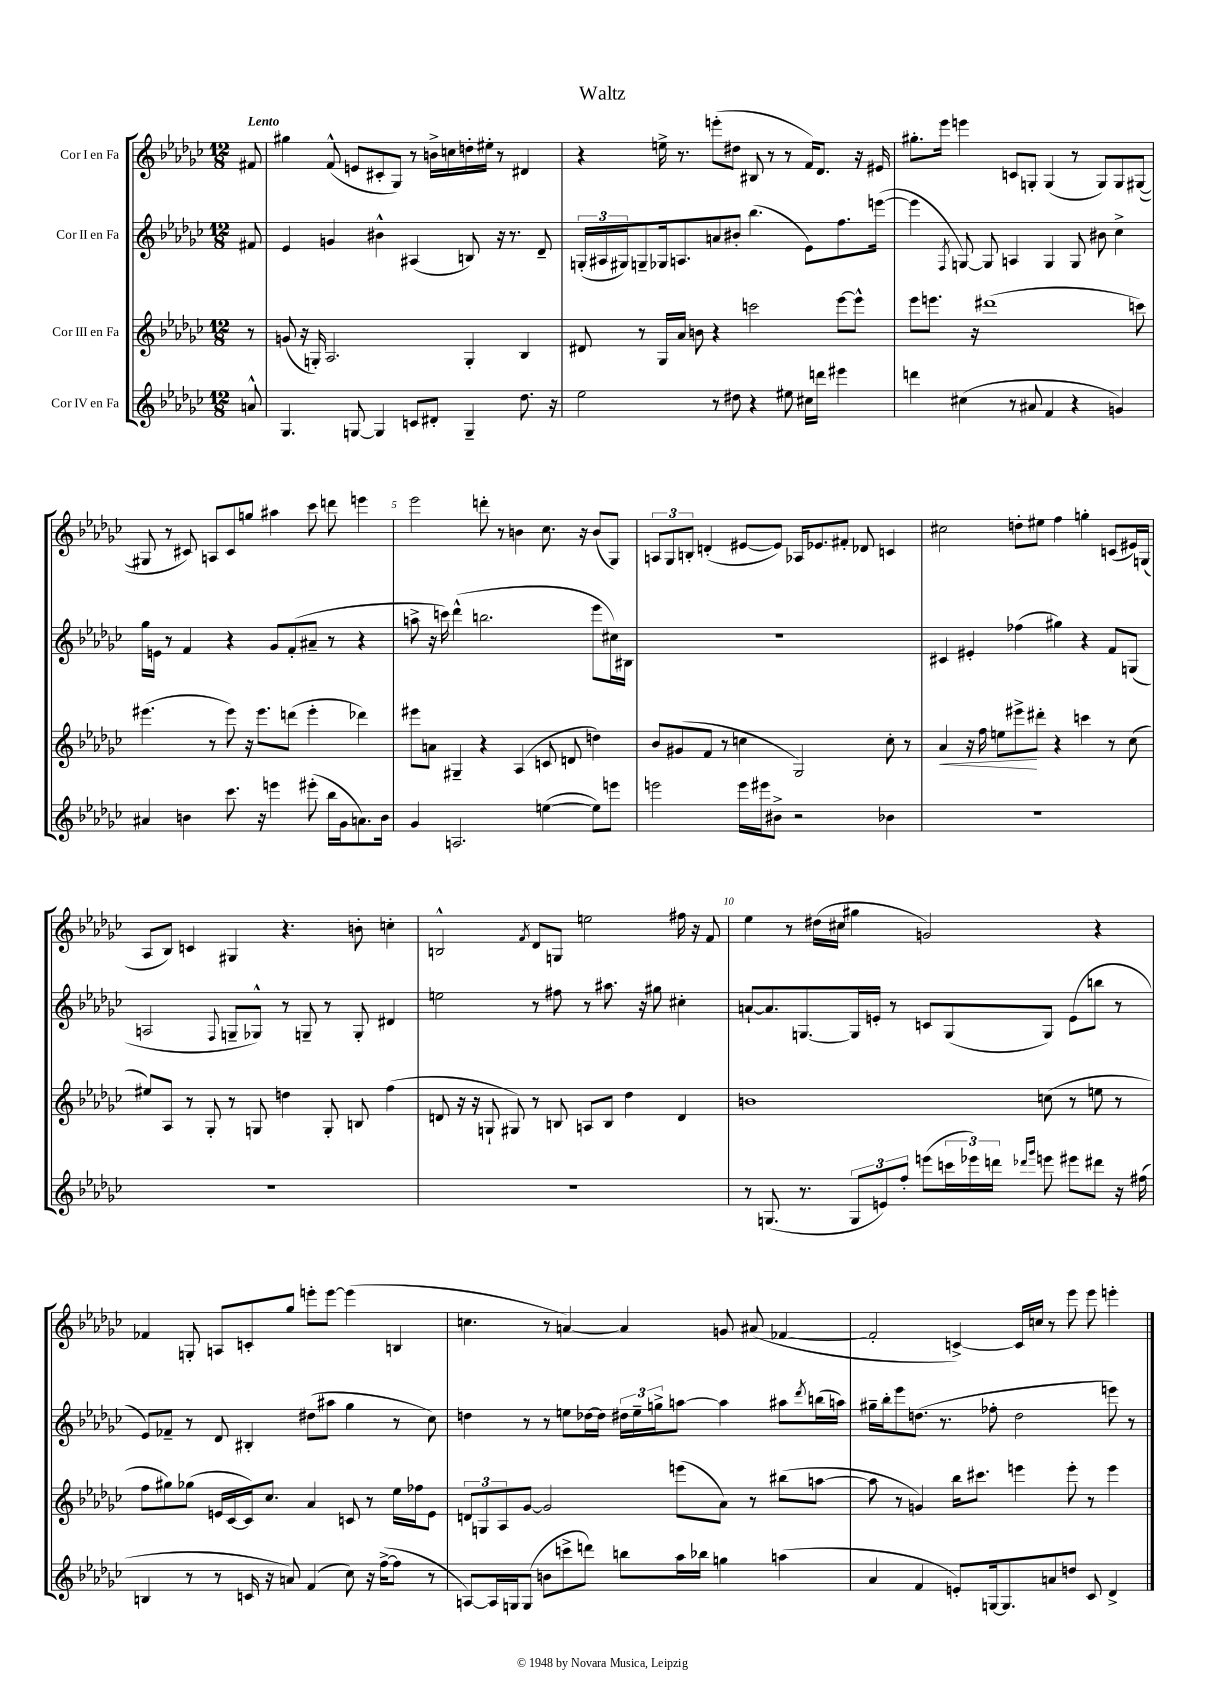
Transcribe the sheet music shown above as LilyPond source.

\header { title = "Waltz" }
<<
\new StaffGroup <<
\new Staff = "s0" \with { instrumentName = "Cor I en Fa" } {
    \clef treble \key ges \major \numericTimeSignature \time 12/8 \partial 8 \tempo "Lento"
    fis'8 |
    gis''4 f'8-^( e'8 cis'8-. ges8) r8 b'16-> c''16 d''16-. eis''16-. r8 dis'4 |
    r4 e''16-> r8. e'''8-.( dis''8 bis8 r8 r8 f'16) des'8. r16 eis'16 |
    gis''8.-. ees'''16 e'''4 c'8 g8-. g4( r8 g8) g8 gis8~( |
    gis8 r8 cis'8) a8 cis'8 g''8 ais''4 ces'''8 d'''8 e'''4 |
    ees'''2 d'''8-. r8 b'4 ces''8. r16 b'8( ges8) |
    \tuplet 3/2 { a8 ges8 b8-. } d'4-.( eis'8~ eis'8) aes16 ees'8. fis'8-. des'8 c'4 |
    cis''2 d''8-. eis''8 f''4 g''4-. c'8( eis'16) g16( |
    aes8 bes8) c'4 gis4 r4. b'8-. c''4-. |
    b2-^ \acciaccatura { f'8 } des'8 g8 e''2 fis''16 r16 f'8 |
    ees''4 r8 dis''16( cis''16 gis''4 g'2) r4 |
    fes'4 g8-. a8 c'8-. ges''8 e'''8-. e'''8~ e'''4( b4 |
    c''4. r8 a'4~) a'4 g'8 ais'8( fes'4~ |
    fes'2-. c'4~->) c'16 c''16 r8 ees'''8 ees'''8 e'''4-. \bar "|." |
}
\new Staff = "s1" \with { instrumentName = "Cor II en Fa" } {
    \clef treble \key ges \major \numericTimeSignature \time 12/8 \partial 8
    fis'8 |
    ees'4 g'4 bis'4-^ ais4( b8) r16 r8. des'8-- |
    \tuplet 3/2 { g16-.( ais16 gis16) } g8-- ges16 a8. a'8 bis'8-. bes''4.( ees'8) f''8. e'''16~( |
    e'''4 \acciaccatura { f8 } g8~) g8 a4 g4 g8 bis'8 ces''4-> |
    ges''16 e'16 r8 f'4 r4 ges'8 f'8-.( ais'8-- r8 r4 |
    a''8-> r16 c'''16) des'''4-^( b''2. ees'''8 cis''16) bis16 |
    R1. |
    cis'4 eis'4-. fes''4( gis''4) r4 f'8 g8( |
    a2 \appoggiatura { f8 } g8-- ges8-^) r8 g8-- r8 g8-. dis'4 |
    e''2 r8 fis''8 r8 ais''8. r16 gis''8 cis''4-. |
    a'8~-! a'8. g8.~ g16 e'16-. r8 c'8 g8( g8) e'8( b''8 r8 |
    ees'8) fes'8-- r8 des'8 bis4-. dis''8( ais''8 ges''4 r8 ces''8) |
    d''4 r8 r8 e''8 des''16~ des''16 \tuplet 3/2 { dis''16 e''16-- g''16-> } a''8~ a''4 ais''8 \acciaccatura { des'''8 } b''16( a''16) |
    gis''16-- bes''16-. ees'''8 d''8.( r8. fes''8-. d''2 e'''8) r8 \bar "|." |
}
\new Staff = "s2" \with { instrumentName = "Cor III en Fa" } {
    \clef treble \key ges \major \numericTimeSignature \time 12/8 \partial 8
    r8 |
    g'8( r16 g16-.) aes2. g4-. bes4 |
    dis'8 r8 ges16 aes'16 b'8 r4 c'''2 ees'''8~ ees'''8-^ |
    ees'''8 e'''8. r16 dis'''1( c'''8) |
    eis'''4.( r8 eis'''8) r16 eis'''8. d'''8( eis'''4-. des'''4) |
    eis'''8 a'8 gis4-- r4 aes4( c'8 d'8 d''4) |
    bes'8 gis'8( f'8 r8 c''4 ges2) c''8-. r8 |
    aes'4\< r16 f''16 e''8 eis'''8->\! dis'''8-. r4 c'''4 r8 ces''8( |
    eis''8) aes8 r8 ges8-. r8 g8 d''4 g8-. b8 f''4( |
    d'8 r16 r16 g8-! gis8) r8 b8 a8 b8 des''4 d'4 |
    b'1 c''8( r8 e''8 r8 |
    f''8 gis''8) ges''8( e'16 ces'16~ ces'16) ces''8. aes'4 c'8 r8 ees''16 fes''16 e'8 |
    \tuplet 3/2 { d'8 g8 aes8 } ges'8~ ges'2 e'''8( aes'8) r8 bis''8( a''8~ |
    a''8 r8 g'4) bes''16 cis'''8. e'''4 e'''8-. r8 e'''4 \bar "|." |
}
\new Staff = "s3" \with { instrumentName = "Cor IV en Fa" } {
    \clef treble \key ges \major \numericTimeSignature \time 12/8 \partial 8
    a'8-^ |
    ges4. g8~ g4 c'8 dis'8-. g4-- des''8. r16 |
    ees''2 r8 dis''8 r4 eis''8 cis''16 d'''16 eis'''4 |
    d'''4 cis''4( r8 ais'8 f'4 r4 g'4) |
    ais'4 b'4 ces'''8. r16 e'''4 eis'''8-.( bes''16 ges'16 a'8.) b'16 |
    ges'4 a2. e''4~( e''8) e'''8 |
    e'''2 e'''16 eis'''16 bis'8-> r2 bes'4 |
    R1. |
    R1. |
    R1. |
    r8 g8.( r8. \tuplet 3/2 { g8 e'8) f''8-. } e'''8( \tuplet 3/2 { c'''16 ees'''16) d'''16 } \grace { des'''16 ges'''16 } e'''8 eis'''8 dis'''8 r16 fis''16( |
    b4 r8 r8 c'16 r16 a'8) f'4( ces''8) r16 f''16~->( f''8 r8 |
    a8~) a16 g16 g8( b'8 c'''8-> d'''8) b''8 aes''16 bes''16 g''4 a''4( |
    aes'4 f'4 e'8-.) g16~ g8. a'8 d''8 ces'8 des'4-> \bar "|." |
}
>>
>>
\layout { \context { \Score \override BarNumber.break-visibility = ##(#f #t #t) barNumberVisibility = #(every-nth-bar-number-visible 5) } }
